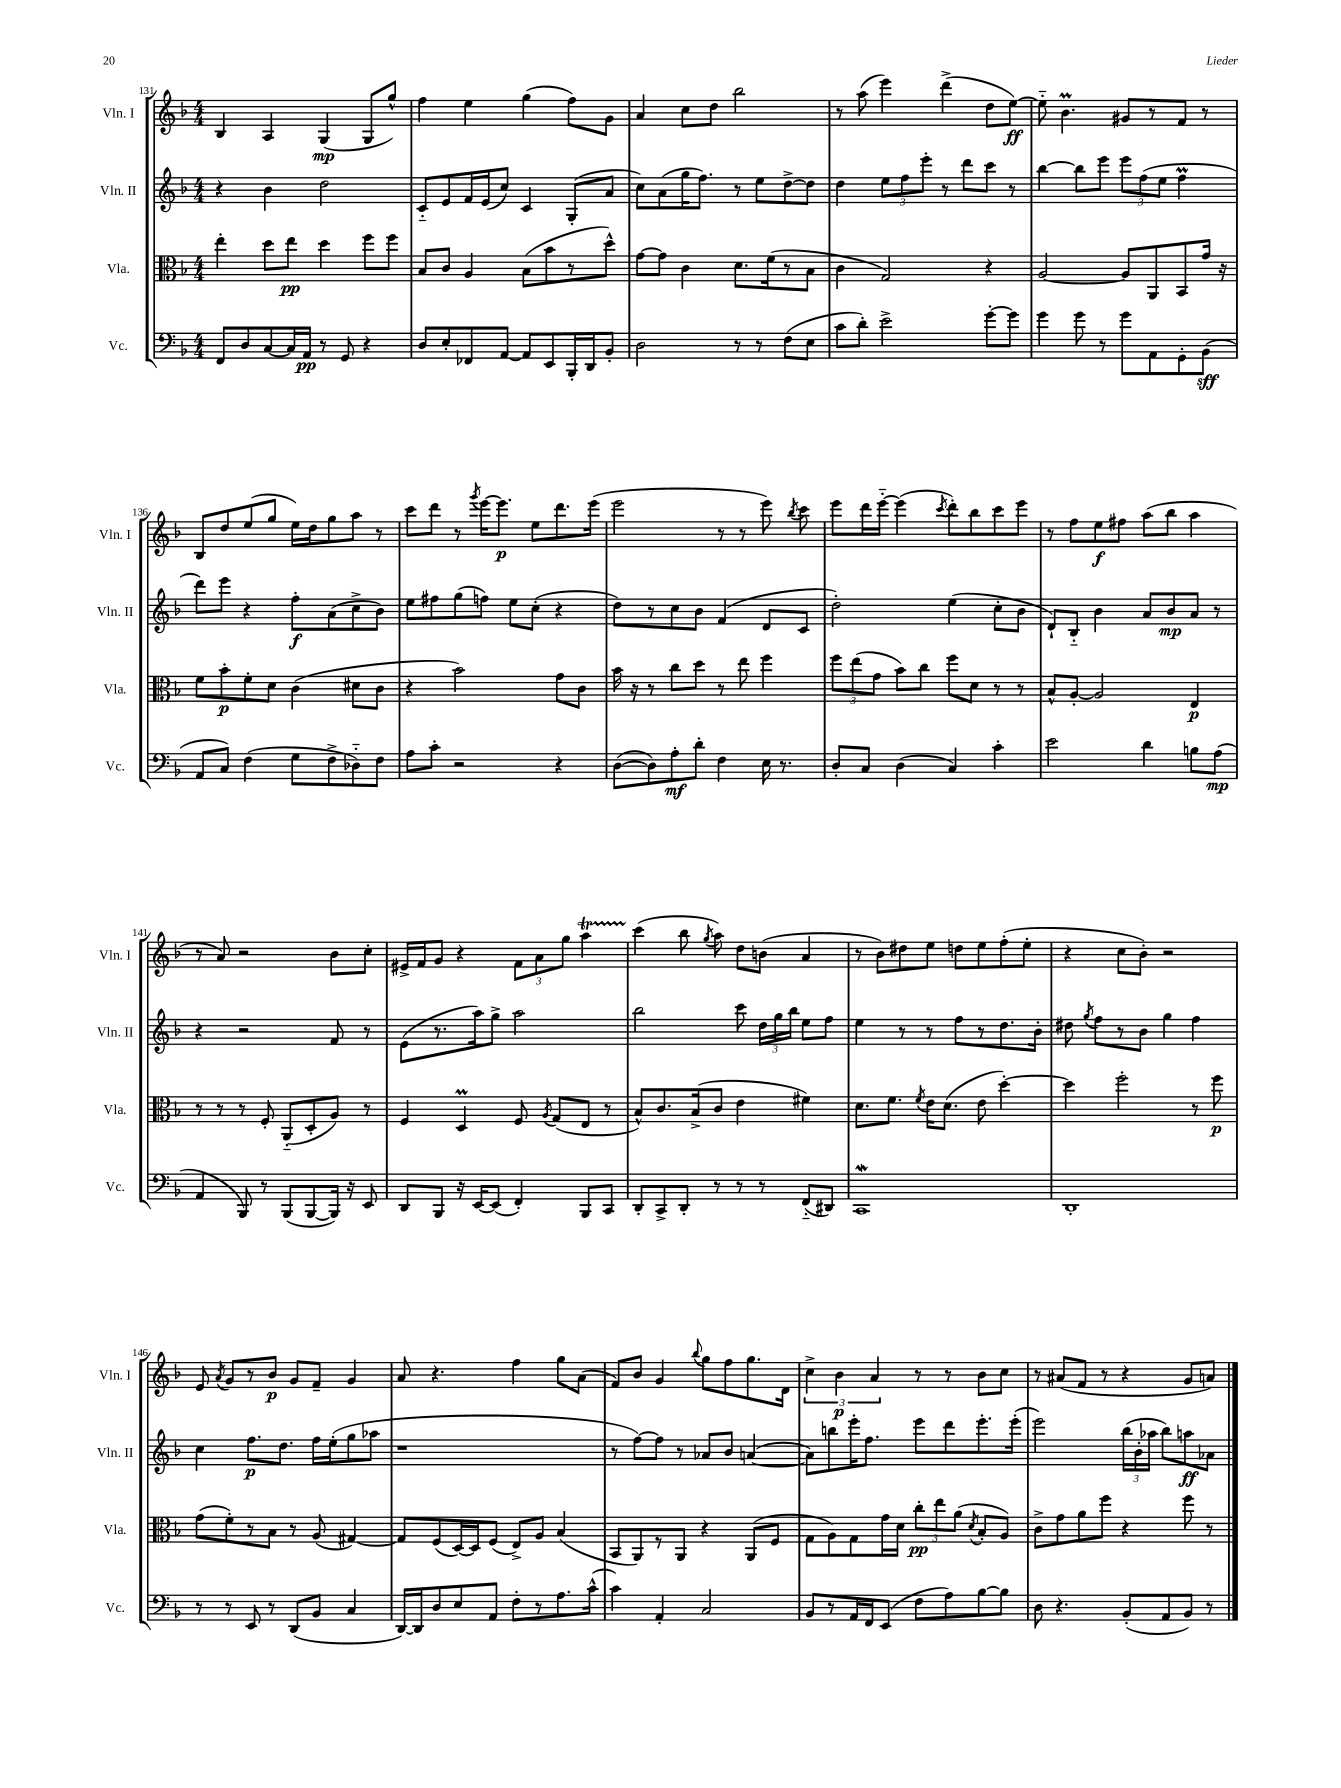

**kern	**dynam	**kern	**dynam	**kern	**dynam	**kern	**dynam
*part4	*part4	*part3	*part3	*part2	*part2	*part1	*part1
*staff4	*staff4	*staff3	*staff3	*staff2	*staff2	*staff1	*staff1
*I"Vc.	*	*I"Vla.	*	*I"Vln. II	*	*I"Vln. I	*
*I'Vc.	*	*I'Vla.	*	*I'Vln. II	*	*I'Vln. I	*
*clefF4	*	*clefC3	*	*clefG2	*	*clefG2	*
*k[b-]	*	*k[b-]	*	*k[b-]	*	*k[b-]	*
*M4/4	*	*M4/4	*	*M4/4	*	*M4/4	*
=131	=131	=131	=131	=131	=131	=131	=131
8FF/L	.	4ee'\	.	4r	.	4B-/	.
8D/	.	.	.	.	.	.	.
[8C/	.	8dd\L	.	4b-\	.	4A/	.
16C/L]	.	8ee\J	pp	.	.	.	.
16AA/JJ	pp	.	.	.	.	.	.
8r	.	4dd\	.	2dd\	.	(4G/	mp
8GG/	.	.	.	.	.	.	.
4r	.	8ff\L	.	.	.	8G/L	.
.	.	8ff\J	.	.	.	8gg^^/J)	.
=132	=132	=132	=132	=132	=132	=132	=132
8D/L	.	8B-/L	.	8c/L	.	4ff\	.
8E'/	.	8c/J	.	8e/	.	.	.
8FF-X/	.	4A/	.	16f/L	.	4ee\	.
.	.	.	.	(16e/J	.	.	.
[8AA/J	.	.	.	8cc/J)	.	.	.
8AA/L]	.	(8B-\L	.	4c/	.	(4gg\	.
8EE/	.	8b-\	.	.	.	.	.
16BBB-'/L	.	8r	.	(8G'/L	.	8ff\L)	.
16DD/J	.	.	.	.	.	.	.
8BB-'/J	.	8dd^^\J)	.	8a/J	.	8g\J	.
=133	=133	=133	=133	=133	=133	=133	=133
2D\	.	[8g\L	.	8cc\L)	.	4a/	.
.	.	8g\J]	.	(8a\	.	.	.
.	.	4c\	.	16gg\K	.	8cc\L	.
.	.	.	.	8.ff\J)	.	.	.
.	.	.	.	.	.	8dd\J	.
8r	.	8.d\L	.	8r	.	2bb-\	.
8r	.	.	.	8ee\L	.	.	.
.	.	(16f\k	.	.	.	.	.
(8F\L	.	8r	.	[8dd^\	.	.	.
8E\J	.	8B-\J	.	8dd\J]	.	.	.
=134	=134	=134	=134	=134	=134	=134	=134
8c\L	.	4c\	.	4dd\	.	8r	.
8d'\J)	.	.	.	.	.	(8aa\	.
2e^\	.	2G/)	.	12ee\L	.	4eee\)	.
.	.	.	.	12ff\	.	.	.
.	.	.	.	12eee'\J	.	.	.
.	.	.	.	8r	.	(4ddd^\	.
.	.	.	.	8ddd\L	.	.	.
[8g'\L	.	4r	.	8ccc\J	.	8dd\L	.
8g\J]	.	.	.	8r	.	[8ee\J)	ff
=135	=135	=135	=135	=135	=135	=135	=135
4g\	.	[2A/	.	[4bb-\	.	8ee\]	.
.	.	.	.	.	.	4.b-M\	.
8g\	.	.	.	8bb-\L]	.	.	.
8r	.	.	.	8eee\J	.	.	.
8g\L	.	8A/L]	.	12eee\L	.	8g#X/L	.
.	.	.	.	(12ff\	.	.	.
8AA\	.	8AA/	.	.	.	8r	.
.	.	.	.	12ee\J	.	.	.
8GG'\	.	8BB-/	.	4ffM\	.	8f/J	.
(8BB-\J	sff	16g/Jk	.	.	.	8r	.
.	.	16r	.	.	.	.	.
!!LO:LB:g=z
=136	=136	=136	=136	=136	=136	=136	=136
8AA/L	.	8f\L	.	8ddd\L)	.	8B-/L	.
8C/J)	.	8b-'\	p	8eee\J	.	8dd/	.
(4F\	.	8f'\	.	4r	.	(8ee/	.
.	.	8d\J	.	.	.	8gg/J	.
8G\L	.	(4c\	.	8ff'\L	f	16ee\LL)	.
.	.	.	.	.	.	16dd\J	.
8F^\	.	.	.	(8a\	.	8gg\	.
8D-X\)	.	8d#X\L	.	8cc^\	.	8aa\J	.
8F\J	.	8c\J	.	8b-\J)	.	8r	.
=137	=137	=137	=137	=137	=137	=137	=137
8A\L	.	4r	.	8ee\L	.	8ccc\L	.
8c'\J	.	.	.	8ff#X\	.	8ddd\J	.
2r	.	2b-\)	.	(8gg\	.	8r	.
.	.	.	.	.	.	8qggg/	.
.	.	.	.	8ffn\J)	.	[16eee\KL	.
.	.	.	.	.	.	8.eee\J]	p
.	.	.	.	8ee\L	.	.	.
.	.	.	.	(8cc'\J	.	8ee\L	.
4r	.	8g\L	.	4r	.	8.ddd\	.
.	.	8c\J	.	.	.	.	.
.	.	.	.	.	.	(16eee\Jk	.
=138	=138	=138	=138	=138	=138	=138	=138
([8D\L	.	16b-\	.	8dd\L)	.	2eee\	.
.	.	16r	.	.	.	.	.
8D\])	.	8r	.	8r	.	.	.
8A'\	mf	8cc\L	.	8cc\	.	.	.
8d'\J	.	8dd\J	.	8b-\J	.	.	.
4F\	.	8r	.	(4f/	.	8r	.
.	.	8ee\	.	.	.	8r	.
16E\	.	4ff\	.	8d/L	.	8eee\)	.
8.r	.	.	.	.	.	.	.
.	.	.	.	.	.	8qbb-/	.
.	.	.	.	8c/J	.	8ccc\	.
=139	=139	=139	=139	=139	=139	=139	=139
8D'/L	.	12ff\L	.	2dd'\)	.	8eee\L	.
.	.	(12ee\	.	.	.	.	.
8C/J	.	.	.	.	.	16ddd\L	.
.	.	12g\J	.	.	.	.	.
.	.	.	.	.	.	[16eee\JJ	.
(4D\	.	8b-\L)	.	.	.	(4eee\]	.
.	.	8cc\J	.	.	.	.	.
.	.	.	.	.	.	8qccc/	.
4C/)	.	8ff\L	.	(4ee\	.	8ddd'\L)	.
.	.	8d\J	.	.	.	8bb-\	.
4c'\	.	8r	.	8cc'\L	.	8ccc\	.
.	.	8r	.	8b-\J	.	8eee\J	.
=140	=140	=140	=140	=140	=140	=140	=140
2e\	.	8B-^^/L	.	8d`/L)	.	8r	.
.	.	[8A'/J	.	8B-/J	.	8ff\L	.
.	.	2A/]	.	4b-\	.	8ee\	f
.	.	.	.	.	.	8ff#X\J	.
4d\	.	.	.	8a/L	.	(8aa\L	.
.	.	.	.	8b-/	mp	8bb-\J	.
8Bn\L	.	4E/	p	8a/J	.	4aa\	.
(8A\J	mp	.	.	8r	.	.	.
!!LO:LB:g=z
=141	=141	=141	=141	=141	=141	=141	=141
4AA/	.	8r	.	4r	.	8r	.
.	.	8r	.	.	.	8a/)	.
8BBB-/)	.	8r	.	2r	.	2r	.
8r	.	8F'/	.	.	.	.	.
(8BBB-/L	.	(8AA/L	.	.	.	.	.
[8BBB-/	.	8D'/	.	.	.	.	.
16BBB-/Jk])	.	8A/J)	.	8f/	.	8b-\L	.
16r	.	.	.	.	.	.	.
8EE/	.	8r	.	8r	.	8cc'\J	.
=142	=142	=142	=142	=142	=142	=142	=142
8DD/L	.	4F/	.	(8e\L	.	16e#X^/LL	.
.	.	.	.	.	.	16f/J	.
8BBB-/J	.	.	.	8.r	.	8g/J	.
16r	.	4DM/	.	.	.	4r	.
[16EE/KL	.	.	.	16aa\k)	.	.	.
(8EE/J]	.	.	.	8gg^\J	.	.	.
4FF'/)	.	8F/	.	2aa\	.	12f\L	.
.	.	.	.	.	.	12a\	.
.	.	8qA/	.	.	.	.	.
.	.	(8G/L	.	.	.	.	.
.	.	.	.	.	.	12gg\J	.
8BBB-/L	.	8E/J	.	.	.	4aat\	.
8CC/J	.	8r	.	.	.	.	.
=143	=143	=143	=143	=143	=143	=143	=143
8DD'/L	.	8B-^^/L)	.	2bb-\	.	(4ccc\	.
8CC^/	.	8.c/	.	.	.	.	.
8DD'/J	.	.	.	.	.	8bb-\	.
.	.	(16B-^/k	.	.	.	.	.
.	.	.	.	.	.	8qgg/	.
8r	.	8c/J	.	.	.	8aa\)	.
8r	.	4e\	.	8ccc\	.	8dd\L	.
8r	.	.	.	24dd\LL	.	(8bn\J	.
.	.	.	.	24gg\	.	.	.
.	.	.	.	24bb-\JJ	.	.	.
(8FF/L	.	4f#X\)	.	8ee\L	.	4a/	.
8DD#X/J)	.	.	.	8ff\J	.	.	.
=144	=144	=144	=144	=144	=144	=144	=144
1CCW	.	8.d\L	.	4ee\	.	8r	.
.	.	.	.	.	.	8b-\L)	.
.	.	8.f\J	.	.	.	.	.
.	.	.	.	8r	.	8dd#X\	.
.	.	8qf/	.	.	.	.	.
.	.	16e\KL	.	8r	.	8ee\J	.
.	.	(8.d\J	.	.	.	.	.
.	.	.	.	8ff\L	.	8ddn\L	.
.	.	8e\	.	8r	.	8ee\	.
.	.	[4dd'\)	.	8.dd\	.	(8ff'\	.
.	.	.	.	.	.	8ee'\J	.
.	.	.	.	16b-'\Jk	.	.	.
=145	=145	=145	=145	=145	=145	=145	=145
1DD'	.	4dd\]	.	8dd#X\	.	4r	.
.	.	.	.	8qgg/	.	.	.
.	.	.	.	8ff\L	.	.	.
.	.	2ff'\	.	8r	.	8cc\L	.
.	.	.	.	8b-\J	.	8b-'\J)	.
.	.	.	.	4gg\	.	2r	.
.	.	8r	.	4ff\	.	.	.
.	.	8ff\	p	.	.	.	.
!!LO:LB:g=z
=146	=146	=146	=146	=146	=146	=146	=146
8r	.	(8g\L	.	4cc\	.	8e/	.
.	.	.	.	.	.	8qa/	.
8r	.	8f'\)	.	.	.	8g/L	.
8EE/	.	8r	.	8.ff\L	p	8r	.
8r	.	8B-\J	.	.	.	8b-/J	p
.	.	.	.	8.dd\J	.	.	.
(8DD/L	.	8r	.	.	.	8g/L	.
8BB-/J	.	(8A/	.	16ff\LL	.	8f~/J	.
.	.	.	.	(16ee'\J	.	.	.
4C/	.	[4G#X/)	.	8gg\	.	4g/	.
.	.	.	.	8aa-X\J	.	.	.
=147	=147	=147	=147	=147	=147	=147	=147
[16DD/LL)	.	8G#/L]	.	1r	.	8a/	.
16DD/J]	.	.	.	.	.	.	.
8D/	.	(8F/	.	.	.	4.r	.
8E/	.	[16D/L)	.	.	.	.	.
.	.	16D/J]	.	.	.	.	.
8AA/J	.	(8F/J	.	.	.	.	.
8F'\L	.	8E^/L)	.	.	.	4ff\	.
8r	.	8A/J	.	.	.	.	.
8.A\	.	(4B-/	.	.	.	8gg\L	.
.	.	.	.	.	.	(8a\J	.
(16c^^\Jk	.	.	.	.	.	.	.
=148	=148	=148	=148	=148	=148	=148	=148
4c\)	.	8BB-/L	.	8r	.	8f/L)	.
.	.	8AA/)	.	[8ff\L)	.	8b-/J	.
4AA'/	.	8r	.	8ff\J]	.	4g/	.
.	.	8AA/J	.	8r	.	.	.
.	.	.	.	.	.	8qqbb-/	.
2C/	.	4r	.	8a-X/L	.	8gg\L	.
.	.	.	.	8b-/J	.	8ff\	.
.	.	(8AA/L	.	([4an/	.	8.gg\	.
.	.	8F/J	.	.	.	.	.
.	.	.	.	.	.	16d\Jk	.
=149	=149	=149	=149	=149	=149	=149	=149
8BB-/L	.	8G\L	.	8a\L])	.	6cc^\	.
8r	.	8A\)	.	8bbn\	.	.	.
.	.	.	.	.	.	6b-\	p
16AA/L	.	8G\	.	16eee'\K	.	.	.
16FF/J	.	.	.	8.ff\J	.	.	.
.	.	.	.	.	.	6a/	.
(8EE/J	.	16g\L	.	.	.	.	.
.	.	16d\JJ	.	.	.	.	.
8F\L	.	12cc'\L	pp	8eee\L	.	8r	.
.	.	12ee\	.	.	.	.	.
8A\)	.	.	.	8ddd\	.	8r	.
.	.	(12a\J	.	.	.	.	.
.	.	8qd/	.	.	.	.	.
[8B-\	.	8B-'/L	.	8.eee'\	.	8b-\L	.
8B-\J]	.	8A/J)	.	.	.	8cc\J	.
.	.	.	.	(16eee'\Jk	.	.	.
=150	=150	=150	=150	=150	=150	=150	=150
8D\	.	8c^\L	.	2eee\)	.	8r	.
4.r	.	8g\	.	.	.	(8a#X/L	.
.	.	8a\	.	.	.	8f/J	.
.	.	8ff\J	.	.	.	8r	.
(8BB-'/L	.	4r	.	(24bb-\LL	.	4r	.
.	.	.	.	24b-'\	.	.	.
.	.	.	.	24aa-X\JJ	.	.	.
8AA/	.	.	.	8bb-\L)	.	.	.
8BB-/J)	.	8ff\	.	8aan\	ff	8g/L	.
8r	.	8r	.	8a-X\J	.	8an/J)	.
==	==	==	==	==	==	==	==
*-	*-	*-	*-	*-	*-	*-	*-
